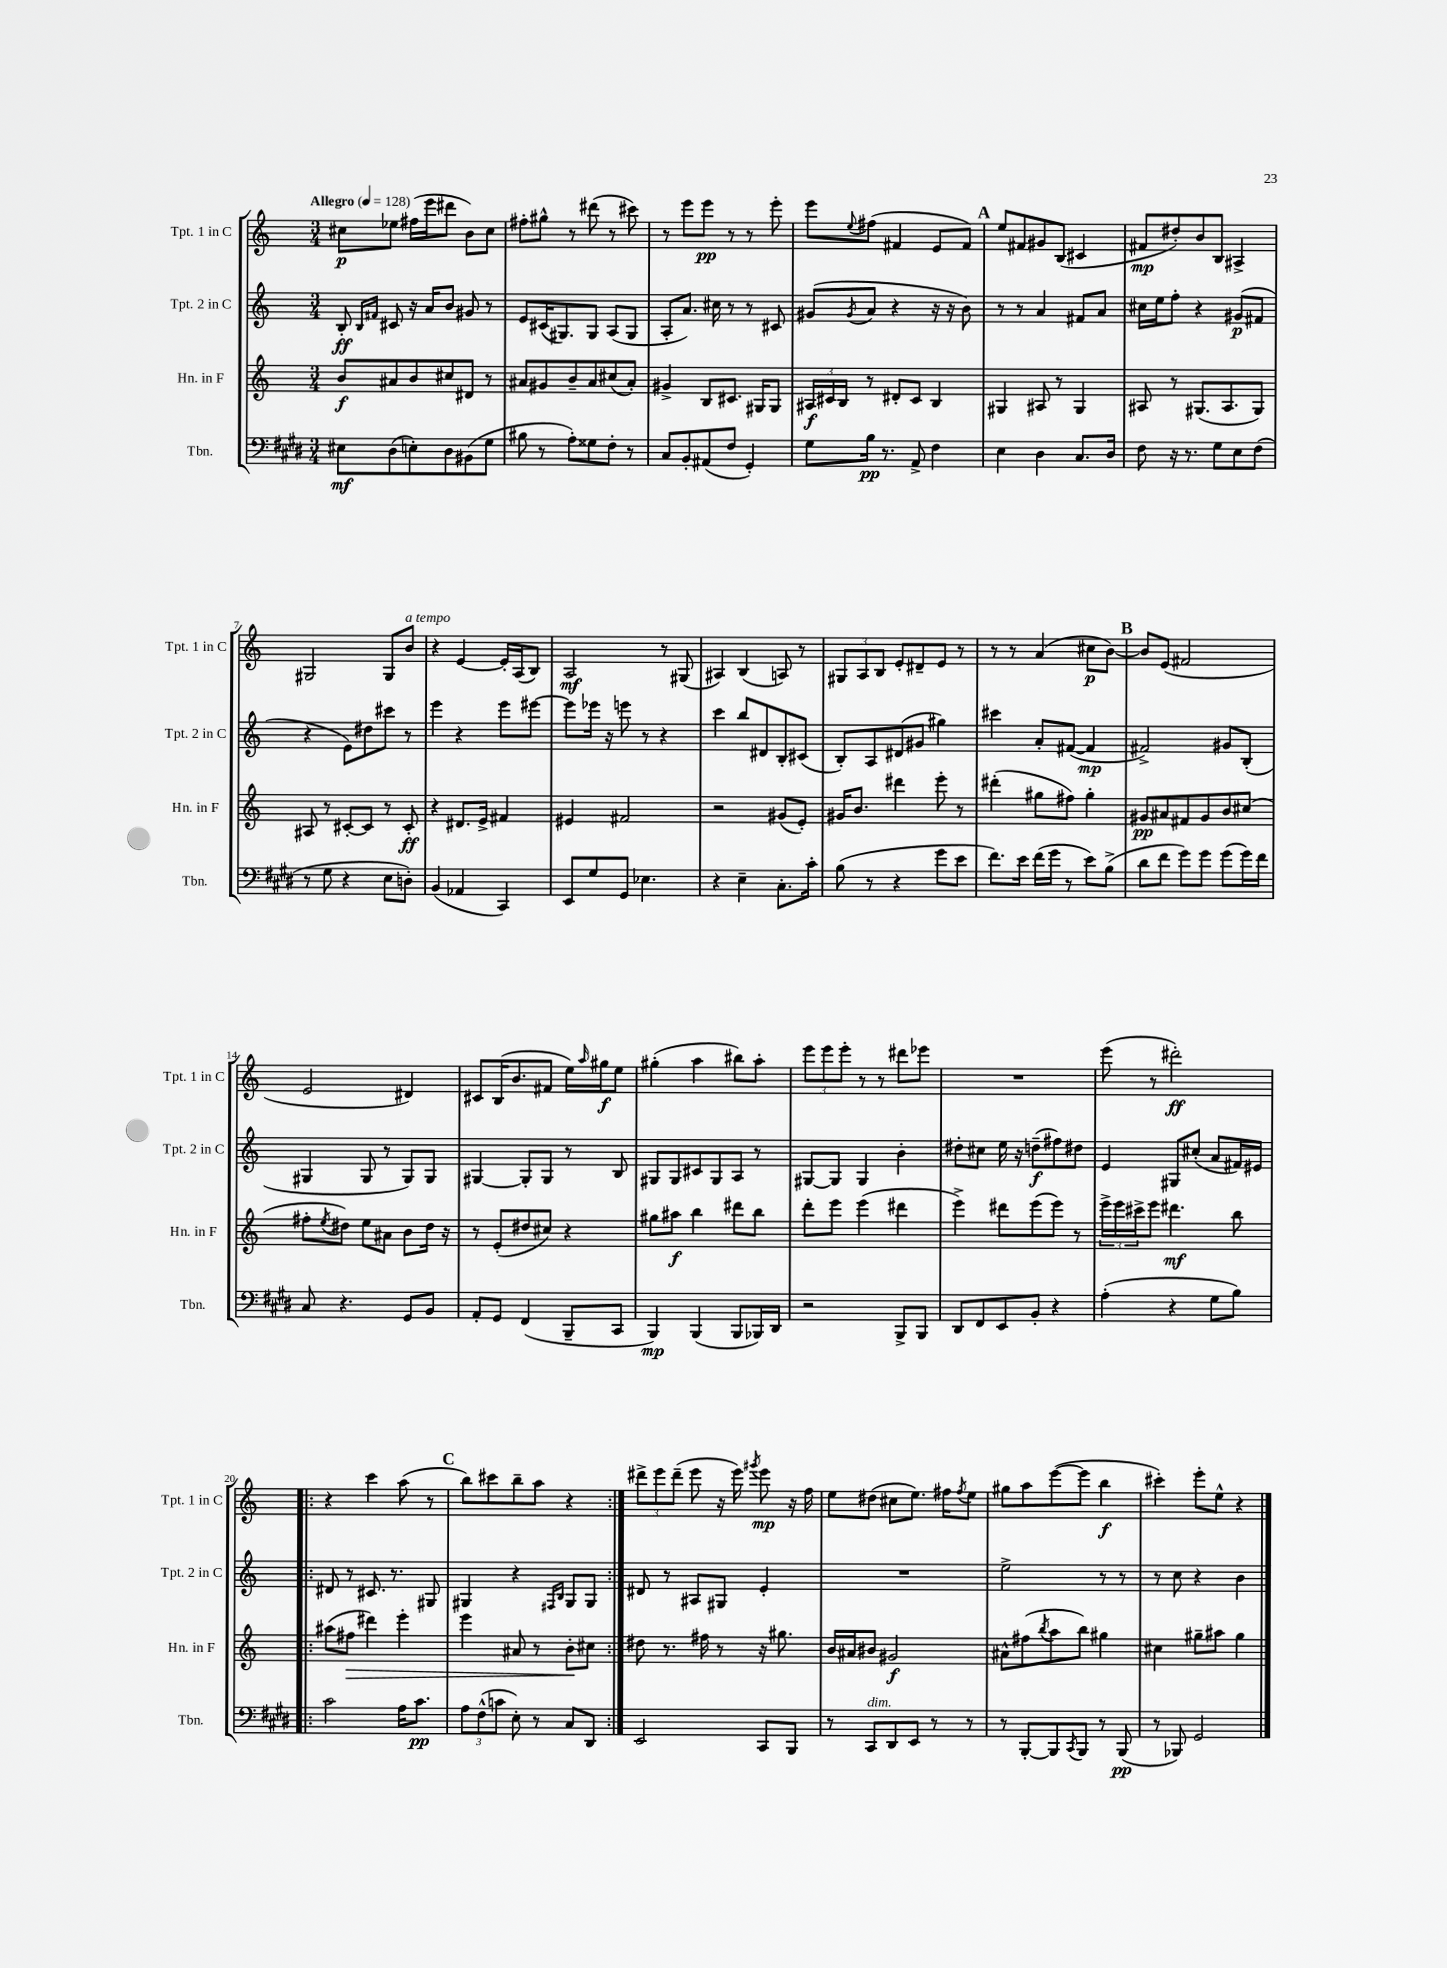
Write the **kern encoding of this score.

**kern	**dynam	**kern	**dynam	**kern	**dynam	**kern	**dynam
*part4	*part4	*part3	*part3	*part2	*part2	*part1	*part1
*staff4	*staff4	*staff3	*staff3	*staff2	*staff2	*staff1	*staff1
*I"Tbn.	*	*I"Hn. in F	*	*I"Tpt. 2 in C	*	*I"Tpt. 1 in C	*
*I'Tbn.	*	*I'Hn. in F	*	*I'Tpt. 2 in C	*	*I'Tpt. 1 in C	*
*clefF4	*	*clefG2	*	*clefG2	*	*clefG2	*
*k[f#c#g#d#]	*	*k[]	*	*k[]	*	*k[]	*
*M3/4	*	*M3/4	*	*M3/4	*	*M3/4	*
*MM128	*	*MM128	*	*MM128	*	*MM128	*
=1	=1	=1	=1	=1	=1	=1	=1
!	!	!	!	!	!	!LO:TX:a:B:t=Allegro	!
8E#X\L	mf	8b/L	f	8B'/	ff	8cc#X\L	p
.	.	.	.	16qqB/LL	.	.	.
.	.	.	.	16qqf#X/JJ	.	.	.
(8D#\	.	8a#X/	.	8c#X/	.	8ee-X\J	.
8En'\)	.	8b/	.	16r	.	(16ff#X\LL	.
.	.	.	.	16a/KL	.	16eee\J	.
8D#\	.	8cc#X/	.	8b/J	.	8ddd#X\J	.
(8BB#X\	.	8d#X/J	.	8g#X/	.	8b\L)	.
8G#\J	.	8r	.	8r	.	8cc#\J	.
=2	=2	=2	=2	=2	=2	=2	=2
8B#X\	.	8a#X/L	.	8e/L	.	8ff#X'\L	.
8r	.	8g#X/	.	(16c#X/K	.	8gg#X^^\J	.
.	.	.	.	8.G#X/)	.	.	.
8A'\L)	.	8b~/	.	.	.	8r	.
8G##X\	.	8a#/	.	8G#/J	.	(8ddd#X\	.
8F#'\J	.	(8cc#X/	.	(8A/L	.	8r	.
8r	.	8a#'/J)	.	8G#/J	.	8ccc#X\)	.
=3	=3	=3	=3	=3	=3	=3	=3
8C#/L	.	4g#X^/	.	8A'/L	.	8r	.
8BB'/	.	.	.	8.a/J)	.	8eee\L	.
(8AA#X/	.	8B/L	.	.	.	8eee\J	pp
.	.	.	.	16cc#X\	.	.	.
8F#/J	.	8.c#X/J	.	8r	.	8r	.
4GG#'/)	.	.	.	8r	.	8r	.
.	.	16G#X/KL	.	.	.	.	.
.	.	8G#/J	.	8c#X/	.	8eee'\	.
=4	=4	=4	=4	=4	=4	=4	=4
8G#\L	.	24A#X/LL	f	(8g#X/L	.	8eee\L	.
.	.	24c#X/	.	.	.	.	.
.	.	24B/JJ	.	.	.	.	.
.	.	.	.	8qg#/	.	8qqee/	.
16B\Jk	pp	8r	.	8a/J	.	(8ff#X\J	.
8.r	.	.	.	.	.	.	.
.	.	8d#X'/L	.	4r	.	4f#X/	.
8AA^/	.	8c#/J	.	.	.	.	.
4F#\	.	4B/	.	16r	.	8e/L	.
.	.	.	.	16r	.	.	.
.	.	.	.	8b\)	.	8f#/J)	.
!!LO:REH:place=s1:t=A
=5	=5	=5	=5	=5	=5	=5	=5
4E\	.	4G#X/	.	8r	.	8ee/L	.
.	.	.	.	8r	.	8f#X/	.
4D#\	.	8A#X/	.	4a/	.	8g#X/	.
.	.	8r	.	.	.	(8B/J	.
8.C#/L	.	4G#/	.	8f#X/L	.	4c#X/	.
.	.	.	.	8a/J	.	.	.
16D#/Jk	.	.	.	.	.	.	.
=6	=6	=6	=6	=6	=6	=6	=6
8F#\	.	8A#X/	.	16cc#X\LL	.	8f#X/L	mp
.	.	.	.	16ee\J	.	.	.
16r	.	8r	.	8ff'\J	.	8dd#X'/)	.
8.r	.	.	.	.	.	.	.
.	.	(8.G#X/L	.	4r	.	8b/	.
8G#\L	.	.	.	.	.	8B/J	.
.	.	8.A#/	.	.	.	.	.
8E\	.	.	.	(8g#X/L	p	4A#X^/	.
(8F#\J	.	8G#/J)	.	8f#X/J	.	.	.
!!LO:LB:g=z
=7	=7	=7	=7	=7	=7	=7	=7
8r	.	8A#X/	.	4r	.	2G#X/	.
8G#\	.	8r	.	.	.	.	.
4r	.	[8c#X'/L	.	8e\L)	.	.	.
.	.	8c#/J]	.	8dd#X\	.	.	.
8E\L	.	8r	.	8ccc#X\J	.	8G#/L	.
!	!	!	!	!	!	!LO:TX:a:i:t=a tempo	!
8Dn'\J)	.	8c#'/	ff	8r	.	8b/J	.
=8	=8	=8	=8	=8	=8	=8	=8
(4BB/	.	4r	.	4eee\	.	4r	.
4AA-X/	.	8.d#X/L	.	4r	.	[4e/	.
.	.	16e^/Jk	.	.	.	.	.
4CC#/)	.	4f#X/	.	8eee\L	.	16e'/LL]	.
.	.	.	.	.	.	(16A/J	.
.	.	.	.	[8eee#X\J	.	8B/J)	.
=9	=9	=9	=9	=9	=9	=9	=9
8EE/L	.	4e#X/	.	8eee#\L]	.	2A/	mf
8G#/	.	.	.	16eee-X\Jk	.	.	.
.	.	.	.	16r	.	.	.
8GG#/J	.	2f#X/	.	8eeen\	.	.	.
4.E-X\	.	.	.	8r	.	.	.
.	.	.	.	4r	.	8r	.
.	.	.	.	.	.	(8G#X/	.
=10	=10	=10	=10	=10	=10	=10	=10
4r	.	2r	.	4ccc\	.	4A#X/)	.
4E~\	.	.	.	8bb/L	.	(4B/	.
.	.	.	.	8d#X/	.	.	.
8.C#'\L	.	(8g#X/L	.	8B'/	.	8An/)	.
.	.	8e'/J)	.	(8c#X/J	.	8r	.
16c#'\Jk	.	.	.	.	.	.	.
=11	=11	=11	=11	=11	=11	=11	=11
(8B\	.	16g#X/KL	.	8B'/L)	.	12G#X/L	.
.	.	8.b/J	.	.	.	.	.
.	.	.	.	.	.	12A/	.
8r	.	.	.	8A/	.	.	.
.	.	.	.	.	.	12B/J	.
4r	.	4ddd#X\	.	(8d#X/	.	8e'/L	.
.	.	.	.	8g#X/J	.	8d#X~/	.
8g#\L	.	8eee'\	.	4gg#X\)	.	8e/J	.
8e\J	.	8r	.	.	.	8r	.
=12	=12	=12	=12	=12	=12	=12	=12
8.f#\L)	.	(4ddd#X'\	.	4ccc#X\	.	8r	.
.	.	.	.	.	.	8r	.
16e\Jk	.	.	.	.	.	.	.
(16f#\LL	.	8gg#X\L	.	8a'/L	.	(4a/	.
16g#\JJ	.	.	.	.	.	.	.
8r	.	8ff#X\J)	.	([8f#X/J	.	.	.
8e\L)	.	4gg#'\	.	4f#/]	mp	8cc#X\L	p
(8B^\J	.	.	.	.	.	[8b\J)	.
!!LO:REH:place=s1:t=B
=13	=13	=13	=13	=13	=13	=13	=13
8d#\L	.	8g#X/L	pp	2f#X^/)	.	8b/L]	.
8f#\J	.	8a#X/	.	.	.	(8e/J	.
8g#\L)	.	8f#X/	.	.	.	2f#X/	.
8g#\J	.	8g#/	.	.	.	.	.
(8g#\L	.	8b/	.	8g#X/L	.	.	.
16g#\L)	.	(8cc#X/J	.	(8B'/J	.	.	.
16f#\JJ	.	.	.	.	.	.	.
!!LO:LB:g=z
=14	=14	=14	=14	=14	=14	=14	=14
8C#/	.	8ff#X'\L	.	4G#X/	.	2e/	.
.	.	8qee/	.	.	.	.	.
4.r	.	8dd#X\J)	.	.	.	.	.
.	.	8ee\L	.	8G#/	.	.	.
.	.	8a#X\J	.	8r	.	.	.
8GG#/L	.	8b\L	.	8G#/L)	.	4d#X/)	.
8BB/J	.	16dd#\Jk	.	8G#/J	.	.	.
.	.	16r	.	.	.	.	.
=15	=15	=15	=15	=15	=15	=15	=15
8AA'/L	.	8r	.	[4G#X/	.	8c#X/L	.
8GG#/J	.	(8e'/L	.	.	.	(16B/K	.
.	.	.	.	.	.	8.b/	.
(4FF#/	.	8dd#X/	.	8G#'/L]	.	.	.
.	.	8cc#X/J)	.	8G#/J	.	8f#X/J	.
8BBB~/L	.	4r	.	8r	.	16ee\LL)	.
.	.	.	.	.	.	16qqaa/	.
.	.	.	.	.	.	16gg#X\J	f
8CC#/J	.	.	.	8B/	.	8ee\J	.
=16	=16	=16	=16	=16	=16	=16	=16
4BBB/)	mp	8gg#X\L	.	8G#X/L	.	(4gg#X'\	.
.	.	8aa#X\J	f	8G#/	.	.	.
(4BBB/	.	4bb\	.	8c#X/	.	4aa\	.
.	.	.	.	8G#/	.	.	.
8BBB/L	.	8ddd#X\L	.	8A/J	.	8bb#X\L)	.
16BBB-X/L)	.	8bb\J	.	8r	.	8aa'\J	.
16DD#/JJ	.	.	.	.	.	.	.
=17	=17	=17	=17	=17	=17	=17	=17
2r	.	8ddd'\L	.	[8G#X/L	.	12eee\L	.
.	.	.	.	.	.	12eee\	.
.	.	8eee\J	.	8G#/J]	.	.	.
.	.	.	.	.	.	12eee'\J	.
.	.	(4eee\	.	4G#/	.	8r	.
.	.	.	.	.	.	8r	.
8BBB^/L	.	4ddd#X\	.	4b'\	.	8ddd#X\L	.
8BBB/J	.	.	.	.	.	8eee-X\J	.
=18	=18	=18	=18	=18	=18	=18	=18
8DD#/L	.	4eee^\)	.	8dd#X'\L	.	2.r	.
8FF#/	.	.	.	8cc#X\J	.	.	.
8EE/	.	8ddd#X\L	.	16ee\	.	.	.
.	.	.	.	16r	.	.	.
8BB'/J	.	(8eee\	.	(8ddn~\L	f	.	.
4r	.	8eee\J)	.	8ff#X\)	.	.	.
.	.	8r	.	8dd#X\J	.	.	.
=19	=19	=19	=19	=19	=19	=19	=19
(4A'\	.	24eee^\LL	.	4e/	.	(8eee\	.
.	.	24eee\	.	.	.	.	.
.	.	24ccc#X^\J	.	.	.	.	.
.	.	8eee\J	.	.	.	8r	.
4r	.	4.ddd#X\	mf	8G#X/L	.	2ddd#X'\)	ff
.	.	.	.	(8cc#X'/J	.	.	.
8G#\L	.	.	.	8a/L	.	.	.
8B\J)	.	8bb\	.	16f#X/L)	.	.	.
.	.	.	.	16e#X/JJ	.	.	.
!!LO:LB:g=z
=20!|:	=20!|:	=20!|:	=20!|:	=20!|:	=20!|:	=20!|:	=20!|:
2c#\	.	(8aa#X\L	.	8d#X/	.	4r	.
!	!	!	!LO:HP:b	!	!	!	!
.	.	8ff#X\J	>	8r	.	.	.
.	.	4ddd#X\)	.	8.c#X/	.	4ccc\	.
.	.	.	.	8.r	.	.	.
16A\KL	.	4eee'\	.	.	.	(8aa\	.
8.c#\J	pp	.	.	.	.	.	.
.	.	.	.	8G#X/	.	8r	.
!!LO:REH:place=s1:t=C
=21	=21	=21	=21	=21	=21	=21	=21
12A\L	.	4eee\	.	4G#X/	.	8bb\L)	.
(12F#^^\	.	.	.	.	.	.	.
.	.	.	.	.	.	8ccc#X\	.
12cn\J	.	.	.	.	.	.	.
8E'\)	.	8a#X/	.	4r	.	8bb~\	.
8r	.	8r	.	.	.	8aa\J	.
.	.	.	.	16qqF#X/LL	.	.	.
.	.	.	.	16qqB/JJ	.	.	.
8C#/L	.	8b'\L	.	8G#/L	.	4r	.
8DD#/J	.	8cc#X\J	]	8G#/J	.	.	.
=22:|!	=22:|!	=22:|!	=22:|!	=22:|!	=22:|!	=22:|!	=22:|!
2EE/	.	8dd#X\	.	8d#X/	.	12ddd#X^\L	.
.	.	.	.	.	.	12eee\	.
.	.	8.r	.	8r	.	.	.
.	.	.	.	.	.	(12ddd#~\J	.
.	.	.	.	8A#X/L	.	8eee\	.
.	.	16ff#X\	.	.	.	.	.
.	.	8r	.	8G#X/J	.	16r	.
.	.	.	.	.	.	16eee\)	.
.	.	.	.	.	.	8qggg#X/	.
8CC#/L	.	16r	.	4e'/	.	8eee\	mp
.	.	8.gg#X\	.	.	.	.	.
8BBB/J	.	.	.	.	.	16r	.
.	.	.	.	.	.	16ff\	.
=23	=23	=23	=23	=23	=23	=23	=23
8r	.	16b/LL	.	2.r	.	8ee\L	.
.	.	16a#X/J	.	.	.	.	.
!LO:TX:a:i:t=dim.	!	!	!	!	!	!	!
8CC#/L	.	8b#X/J	.	.	.	(8dd#X\J	.
8DD#/	.	2g#X/	f	.	.	8cc#X\L	.
8EE/J	.	.	.	.	.	8.ee\J)	.
8r	.	.	.	.	.	.	.
.	.	.	.	.	.	16ff#X\KL	.
.	.	.	.	.	.	8qff#/	.
8r	.	.	.	.	.	8ee\J	.
=24	=24	=24	=24	=24	=24	=24	=24
8r	.	8a#X^^\L	.	2ee^\	.	8gg#X\L	.
[8BBB'/L	.	(8ff#X\	.	.	.	8aa\	.
.	.	8qbb/	.	.	.	.	.
8BBB/]	.	8aa\	.	.	.	([8eee\	.
8qCC#/	.	.	.	.	.	.	.
8BBB/J	.	8bb\J)	.	.	.	8eee\J]	.
8r	.	4gg#X\	.	8r	.	4bb\	f
(8BBB/	pp	.	.	8r	.	.	.
=25	=25	=25	=25	=25	=25	=25	=25
8r	.	4cc#X\	.	8r	.	4ccc#X'\)	.
8BBB-X/)	.	.	.	8cc\	.	.	.
2GG#/	.	8gg#X~\L	.	4r	.	8eee'\L	.
.	.	8aa#X\J	.	.	.	8ee^^\J	.
.	.	4gg#\	.	4b\	.	4r	.
==	==	==	==	==	==	==	==
*-	*-	*-	*-	*-	*-	*-	*-
